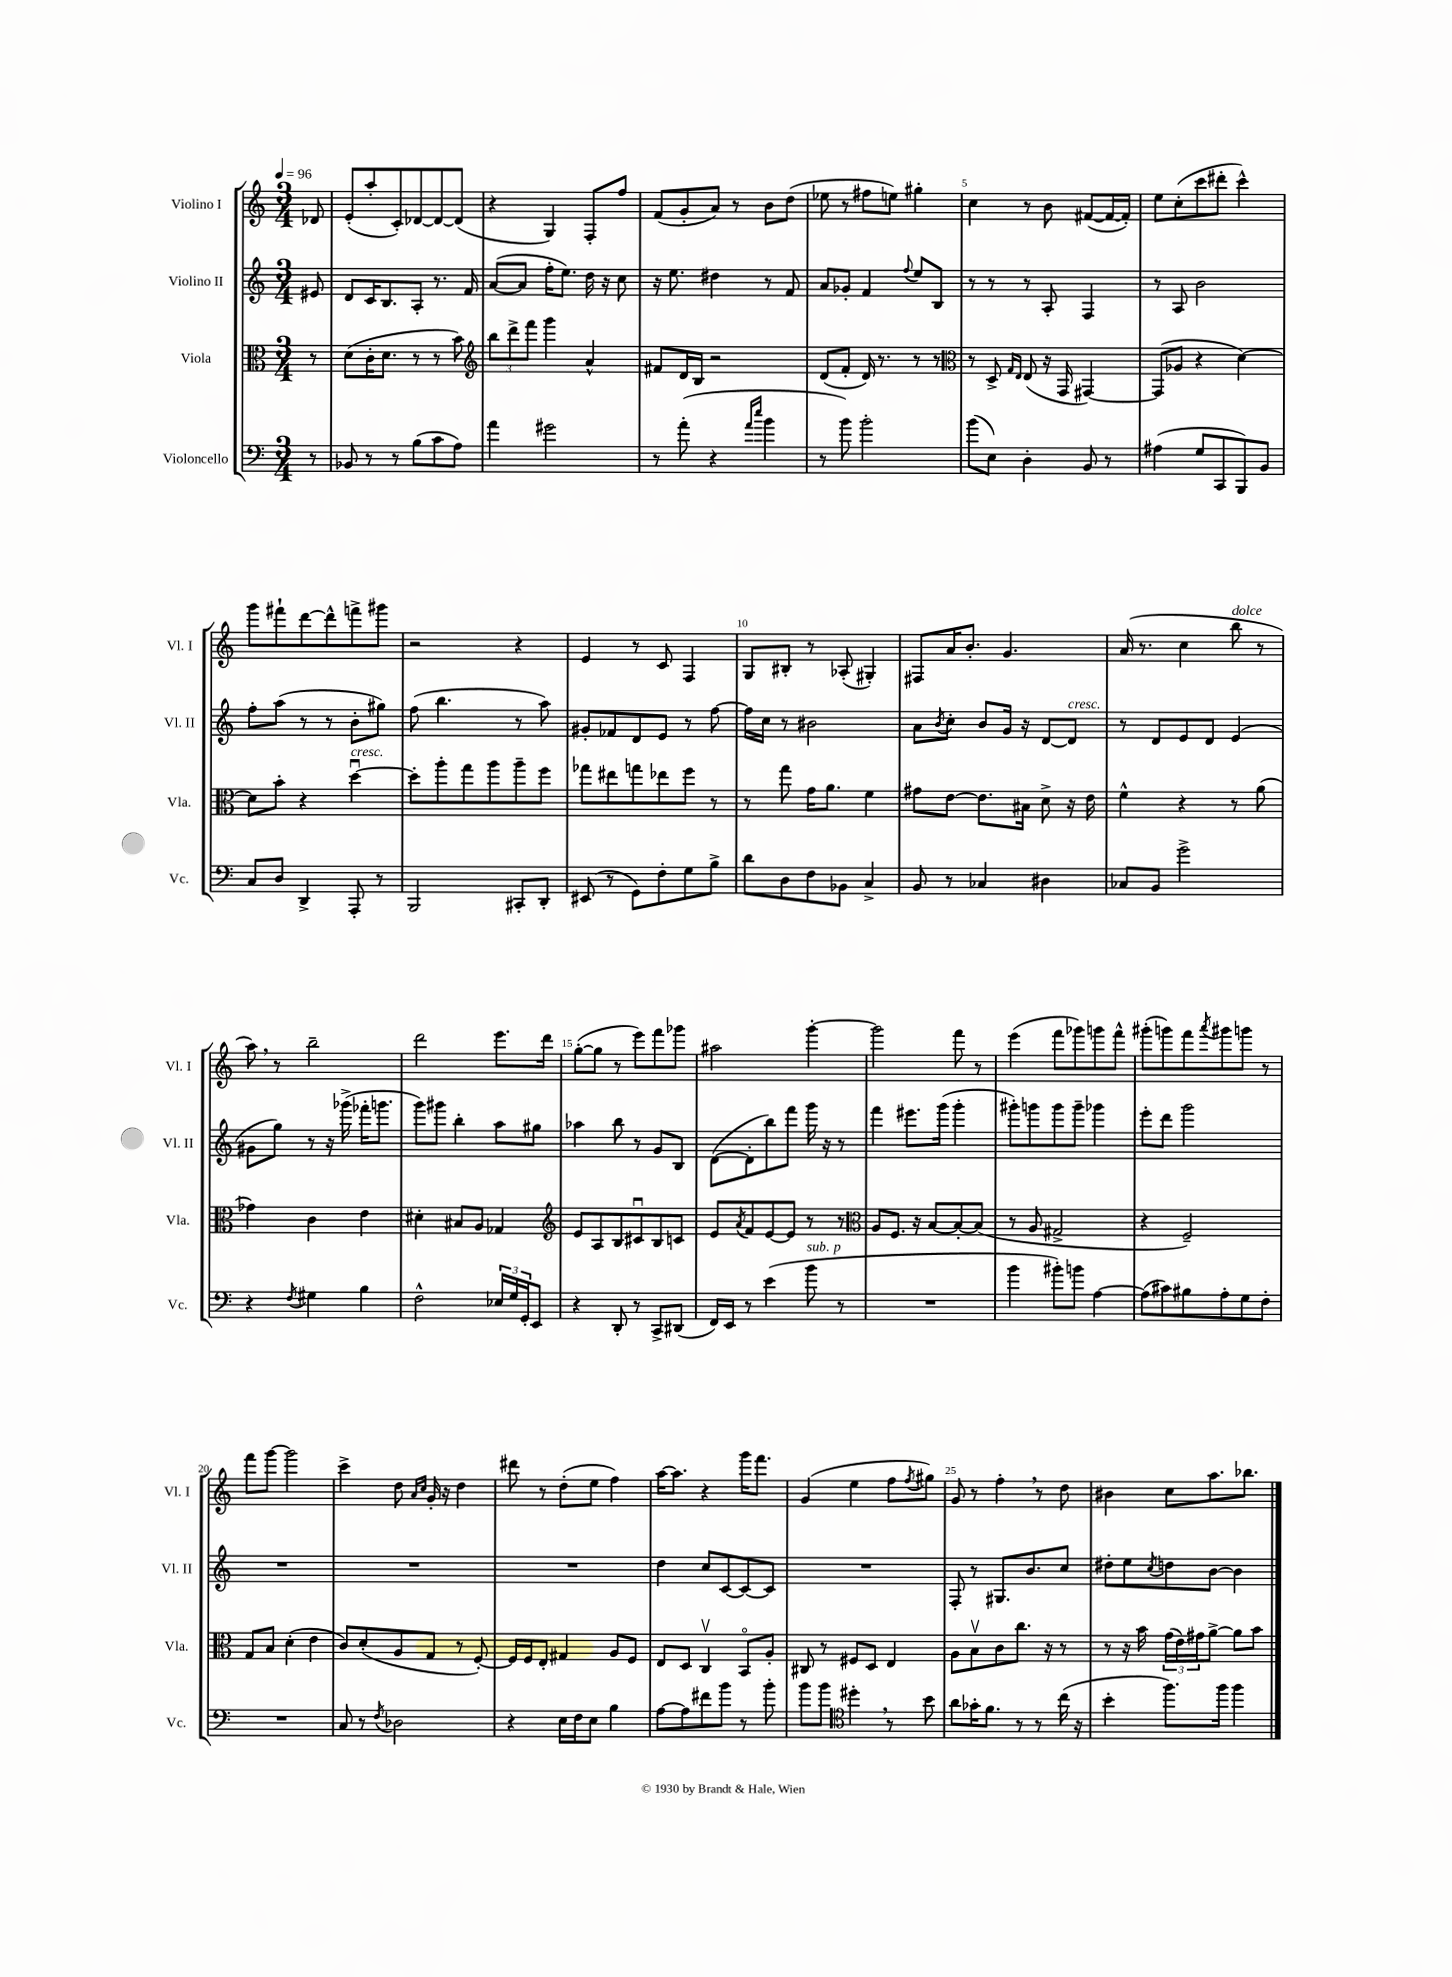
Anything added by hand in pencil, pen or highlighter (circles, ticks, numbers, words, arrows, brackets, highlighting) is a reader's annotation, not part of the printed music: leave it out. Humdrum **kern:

**kern	**kern	**kern	**kern
*part4	*part3	*part2	*part1
*staff4	*staff3	*staff2	*staff1
*I"Violoncello	*I"Viola	*I"Violino II	*I"Violino I
*I'Vc.	*I'Vla.	*I'Vl. II	*I'Vl. I
*clefF4	*clefC3	*clefG2	*clefG2
*k[]	*k[]	*k[]	*k[]
*M3/4	*M3/4	*M3/4	*M3/4
*MM96	*MM96	*MM96	*MM96
=	=	=	=
8r	8r	8e#X/	8d-X/
=1	=1	=1	=1
8BB-X/	(8d\L	8d/L	(8e'/L
8r	16c'\K	16c/K	8aa'/
.	8.d\J	8.B/	.
8r	.	.	8c'/)
(8B\L	8r	8A'/J	[8d-X/
8c\	8r	8.r	8d-/_
8A\J)	8b\)	.	(8d-/J]
.	.	16f/	.
=2	=2	=2	=2
*	*clefG2	*	*
4a\	12bb\L	([8a/L	4r
.	12ddd^\	.	.
.	.	8a/J]	.
.	12fff\J	.	.
2g#X\	4ggg\	16ff'\KL	4G/)
.	.	8.ee\J)	.
.	4a^^/	16dd\	8F'/L
.	.	16r	.
.	.	8cc\	8ff/J
=3	=3	=3	=3
8r	8f#X/L	16r	(8f/L
.	.	8.ee\	.
(8a'\	16d/L	.	8g'/
.	16B/JJ	.	.
4r	2r	4dd#X\	8a/J)
.	.	.	8r
16qqa/LL	.	.	.
16qqee/JJ	.	.	.
4b\	.	8r	8b\L
.	.	8f/	(8dd\J
=4	=4	=4	=4
8r	(8d/L	8a/L	8ee-X\
8b\)	8f'/J	8g-X'/J	8r
2b'\	16d/)	4f/	8ff#X\L
.	8.r	.	.
.	.	.	8een\J)
.	.	8qqff/	.
.	8r	8ee/L	4gg#X'\
.	8r	8B/J	.
=5	=5	=5	=5
*	*clefC3	*	*
(8b\L	8r	8r	4cc\
8E\J)	8D^/	8r	.
.	16qqG/LL	.	.
.	16qqE/JJ	.	.
4D'\	(8E/	8r	8r
.	16r	8A'/	8b\
.	16GG/	.	.
8BB/	[4GG#X/)	4F/	([8f#X/L
8r	.	.	16f#/L_
.	.	.	16f#'/JJ])
=6	=6	=6	=6
(4A#X\	(8GG#/L]	8r	8ee\L
.	8A-X/J	8A/	(8cc'\
8G/L	4r	2b\	8ccc\
8CC/	.	.	8ddd#X'\J
8BBB/)	[4d\)	.	4ccc^^\)
8BB/J	.	.	.
!!LO:LB:g=z
=7	=7	=7	=7
8C/L	8d\L]	8ff'\L	8ggg\L
8D/J	8b'\J	(8aa\J	8fff#X`\
4DD^/	4r	8r	[8ddd\
.	.	8r	8ddd^^\]
!	!LO:TX:a:i:t=cresc.	!	!
8AAA'/	[4ddu\	8b'\L	8fffn^\
8r	.	8gg#X\J)	8ggg#X\J
=8	=8	=8	=8
2BBB/	8dd'\L]	(8ff\	2r
.	8aa'\	4.bb\	.
.	8gg\	.	.
.	8aa\	.	.
8CC#X'/L	8aa~\	8r	4r
8DD'/J	8ff\J	8aa\)	.
=9	=9	=9	=9
(8EE#X/	8gg-X\L	8g#X'/L	4e/
8r	8ee#X\	8f-X/	.
8GG\L)	8ggn\	8d/	8r
8F'\	8ee-X\	8e/J	8c/
8G\	8ff\J	8r	4F/
8B^\J	8r	[8ff\	.
=10	=10	=10	=10
8d\L	8r	16ff\LL]	8G/L
.	.	16cc\JJ	.
8D\	8gg\	8r	8B#X'/J
8F\	16g\KL	2b#X\	8r
.	8.a\J	.	.
8BB-X\J	.	.	(8A-X'/
4C^/	4f\	.	4G#X'/)
=11	=11	=11	=11
8BB/	8g#X\L	8a\L	8F#X/L
.	.	8qb/	.
8r	[8e\J	8cc'\J	16a/K
.	.	.	8.b'/J
4C-X/	8.e\L]	8b/L	.
.	.	16g/Jk	4.g/
.	16B#X\Jk	16r	.
4D#X\	8d^\	[8d/L	.
!	!	!LO:TX:a:i:t=cresc.	!
.	16r	8d/J]	.
.	16e\	.	.
=12	=12	=12	=12
8C-X/L	4f^^\	8r	(16a/
.	.	.	8.r
8BB/J	.	8d/L	.
2g^\	4r	8e/	4cc\
.	.	8d/J	.
!	!	!	!LO:TX:a:i:t=dolce
.	8r	(4e/	8bb\
.	(8a\	.	8r
!!LO:LB:g=z
=13	=13	=13	=13
4r	4g-X\)	8g#X\L	8aa,\)
.	.	8gg\J)	8r
8qF/	.	.	.
4G#X\	4c\	8r	2bb~\
.	.	16r	.
.	.	(16ggg-X^\	.
4B\	4e\	16fff-X'\KL	.
.	.	8.gggn\J	.
=14	=14	=14	=14
2F^^\	4d#X'\	8ggg\L)	2ddd\
.	.	8ggg#X\J	.
.	8B#X/L	4bb'\	.
.	8A/J	.	.
24E-X/LL	4G-X/	8aa\L	8.eee\L
24G/	.	.	.
24GG'/J	.	.	.
8EE/J	.	8gg#X\J	.
.	.	.	16ddd\Jk
=15	=15	=15	=15
*	*clefG2	*	*
4r	8e/L	4aa-X\	([8gg'\L
.	8A/	.	8gg\J]
8DD'/	8B/	8bb\	8r
8r	8c#Xu/	8r	8eee\L)
8CC^/L	8B/	8g/L	8fff\
(8DD#X/J	8cn/J	8B/J	8ggg-X\J
=16	=16	=16	=16
16FF/LL)	8e/L	([8d\L	2aa#X\
16EE/JJ	.	.	.
.	8qa/	.	.
8r	8f/	8d'\]	.
(4e\	[8e/	8bb\)	.
.	8e/J]	8fff\J	.
!LO:TX:a:i:t=sub. p	!	!	!
8b\	8r	16ggg\	[4ggg'\
.	.	16r	.
8r	8r	8r	.
=17	=17	=17	=17
*	*clefC3	*	*
2.r	8A/L	4fff\	2ggg\]
.	8.F/J	.	.
.	.	8.eee#X\L	.
.	16r	.	.
.	[8B/L	.	.
.	.	(16ggg\Jk	.
.	8B'/_	4ggg'\	8fff\
.	(8B/J]	.	8r
=18	=18	=18	=18
4b\	8r	8ggg#X'\L)	(4eee\
.	8A/	8gggn\	.
8b#X'\L)	2G#X^/	8ggg\	8fff\L
8bn\J	.	8ggg~\J	8ggg-X\)
[4A\	.	4ggg-X\	8gggn\
.	.	.	8fff^^\J
=19	=19	=19	=19
(8A\L]	4r	8eee'\L	(8ggg#X'\L
8c#X\)	.	8ddd\J	8gggn\)
8B#X\	2F~/)	2ggg\	8fff\
.	.	.	8qaaa/
8A'\	.	.	8ggg#X\
8G\	.	.	8gggn\J
8F'\J	.	.	8r
!!LO:LB:g=z
=20	=20	=20	=20
2.r	8G/L	2.r	8fff\L
.	8B/J	.	[8ggg\J
.	(4d'\	.	2ggg\]
.	4e\	.	.
=21	=21	=21	=21
8C/	8c/L)	2.r	4ccc^\
8r	(8d'/	.	.
8qF/	.	.	.
2D-X\	8A/	.	8dd\
.	.	.	16qqa/LL
.	.	.	16qqcc/JJ
.	8G/J	.	16g'/
.	.	.	16r
.	8r	.	4dd\
.	[8F'/)	.	.
=22	=22	=22	=22
4r	16F/LL]	2.r	8ddd#X\
.	16F/J	.	.
.	8E'/J	.	8r
16E\LL	4G#X/	.	(8dd'\L
16F\J	.	.	.
8E\J	.	.	8ee\J
4B\	8A/L	.	4ff\)
.	8F/J	.	.
=23	=23	=23	=23
[8A\L	8E/L	4dd\	[16aa\KL
.	.	.	8.aa\J]
8A\]	8D/J	.	.
8f#X\	4Cv/	8cc/L	4r
8b\J	.	[8c/	.
8r	8BB/L	8c/_	16ggg\KL
.	.	.	8.fff\J
8b'\	8A'/J	8c/J]	.
=24	=24	=24	=24
8b\L	8C#X/	2.r	(4g/
8b\J	8r	.	.
*clefC4	*	*	*
4dd#X',\	8F#X/L	.	4ee\
.	8D/J	.	.
8r	4E/	.	8ff\L
.	.	.	8qff/
8b\	.	.	8gg#X\J)
=25	=25	=25	=25
8a\L	8A\L	8F'/	8g/
16g-X'\K	8Bv\	8r	8r
8.f\J	.	.	.
.	8c\	8.G#X/L	4ff',\
8r	8.cc\J	.	.
.	.	8.b/	.
8r	.	.	8r
.	16r	.	.
(16cc\	8r	8cc/J	8dd\
16r	.	.	.
=26	=26	=26	=26
4b'\	8r	8dd#X'\L	4b#X\
.	16r	8ee\	.
.	16b\	.	.
.	.	8qcc/	.
8.ff\L)	(24g\LL	8ddn\	8cc\L
.	24e\)	.	.
.	24g#X\J	.	.
.	[8a^\J	[8b\J	8.aa\
16ff\Jk	.	.	.
4ff\	8a\L]	4b\]	.
.	.	.	8.bb-X\J
.	8b\J	.	.
==	==	==	==
*-	*-	*-	*-
